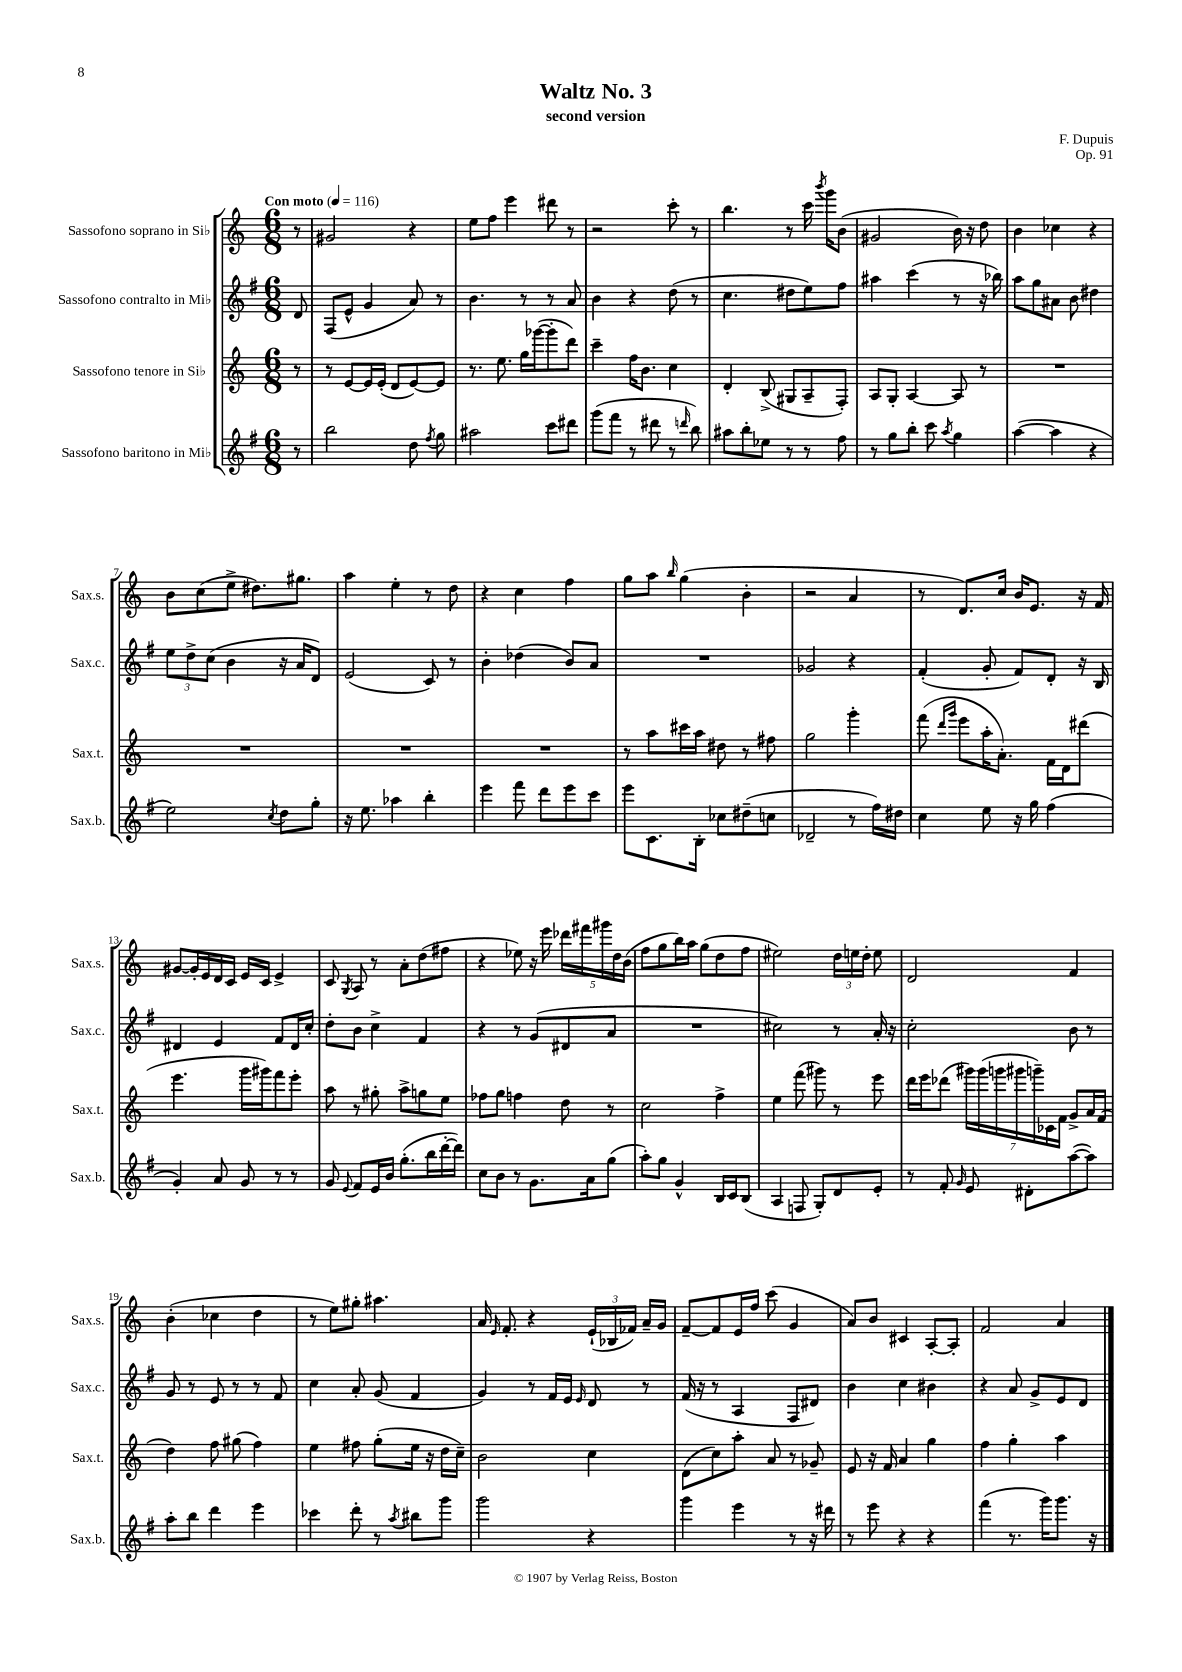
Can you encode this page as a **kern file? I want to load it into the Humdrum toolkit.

**kern	**kern	**kern	**kern
*staff4	*staff3	*staff2	*staff1
*clefG2	*clefG2	*clefG2	*clefG2
*k[f#]	*k[]	*k[f#]	*k[]
*M6/8	*M6/8	*M6/8	*M6/8
*MM116	*MM116	*MM116	*MM116
8r	8r	8d	8r
=	=	=	=
2bb	8r	(8F#	2g#
.	[8e	8e^^	.
.	16e]	4g	.
.	(16e'	.	.
.	8d	.	.
8dd	[8e)	8a)	4r
8qff#	.	.	.
8gg	8e]	8r	.
=	=	=	=
2aa#	8.r	4.b	8ee
.	.	.	8ff
.	8.ee	.	.
.	.	.	4eee
.	16gg	8r	.
.	([16ggg-	.	.
8ccc	8ggg-']	8r	8ddd#
8ddd#	8ddd)	8a	8r
=	=	=	=
(8ggg	4ccc~	4b	2r
8fff#	.	.	.
8r	16ff	4r	.
.	8.b	.	.
8ddd#	.	.	.
8r	4cc	(8dd	8ccc'
16qqddd	.	.	.
8bb)	.	8r	8r
=	=	=	=
8aa#	4d'	4.cc	4.bb
8bb'	.	.	.
8ee-	(8B^	.	.
8r	8G#	8dd#	8r
8r	8A~	8ee)	16ccc
.	.	.	8qbbb
.	.	.	16ggg
8ff#	8F')	8ff#	(8b
=	=	=	=
8r	8A	4aa#	2g#
8gg	8G'	.	.
8bb'	[4A	(4ccc	.
8ccc	.	.	.
8qaa	.	.	.
4gg	8A]	8r	16b)
.	.	.	16r
.	8r	16r	8dd
.	.	16bb-)	.
=	=	=	=
([4aa	2.r	8aa	4b
.	.	8gg	.
4aa]	.	8a#	4cc-
.	.	8b	.
4r	.	4dd#	4r
=	=	=	=
2ee)	2.r	12ee	8b
.	.	12dd^	.
.	.	.	(8cc
.	.	(12cc	.
.	.	4b	8ee^
.	.	.	8.dd#)
8qcc	.	.	.
8dd	.	16r	.
.	.	16a	8.gg#
8gg'	.	8d)	.
=	=	=	=
16r	2.r	(2e	4aa
8.ee	.	.	.
4aa-	.	.	4ee'
4bb'	.	8c)	8r
.	.	8r	8dd
=	=	=	=
4eee	2.r	4b'	4r
8fff#	.	(4dd-	4cc
8ddd	.	.	.
8eee	.	8b)	4ff
8ccc	.	8a	.
=	=	=	=
8eee	8r	2.r	8gg
8.c	8aa	.	8aa
.	.	.	16qqbb
.	16ccc#	.	(4gg
16B'	16aa	.	.
8cc-	8dd#	.	.
(8dd#~	8r	.	4b'
8cc	8ff#	.	.
=	=	=	=
2d-~	2gg	2g-	2r
8r	4ggg'	4r	4a
16ff#)	.	.	.
16dd#	.	.	.
=	=	=	=
4cc	(8fff	(4f#'	8r
.	16qqddd	.	.
.	16qqggg	.	.
.	8eee	.	8.d)
8ee	16aa'	8g'	.
.	8.a')	.	16cc
16r	.	8f#)	16b
16gg	.	.	8.e
(4ff#	16f	8d'	.
.	16d	.	.
.	(8ddd#	16r	16r
.	.	16B	16f
=	=	=	=
4g')	4.eee	4d#	[8g#
.	.	.	16g#']
.	.	.	16e
8a	.	4e	16d
.	.	.	16c
8g	16ggg	.	16e
.	16ggg#)	.	16c
8r	8fff	8f#	4e^
8r	8eee'	16d#	.
.	.	16cc'	.
=	=	=	=
8g	8aa	8dd'	8c
8qqe	.	.	8qG
8f#	8r	8b	8A
16e	8gg#'	4cc^	8r
16b	.	.	.
(8.gg'	8aa^	.	8a'
.	8gg	4f#	(8dd
16bb	.	.	.
[16ddd'	8ee	.	8ff#
16ddd])	.	.	.
=	=	=	=
8cc	8ff-	4r	4r
8b	8gg	.	.
8r	4ff	8r	8ee-)
8.g	.	(8g	16r
.	.	.	16eee
.	8dd	8d#	20ddd-
.	.	.	20fff#
16a	.	.	.
.	.	.	20ggg#
(8gg	8r	8a	.
.	.	.	20dd
.	.	.	(20b
=	=	=	=
8aa')	2cc	2.r	8ff
8gg	.	.	8gg
4g^^	.	.	16bb)
.	.	.	16aa
.	.	.	(8gg
16B	4ff^	.	8dd
16c	.	.	.
(8B	.	.	8ff
=	=	=	=
4A	4ee	2cc#)	2ee#)
8F	(8fff	.	.
8G')	8ggg#)	.	.
8d	8r	8r	24dd
.	.	.	24ee
.	.	.	24dd'
8e'	8eee	16a'	8ee
.	.	16r	.
=	=	=	=
8r	16ddd	2cc'	2d
.	16eee	.	.
8f#'	(8ddd-	.	.
16qqg	.	.	.
8e	28ggg#)	.	.
.	(28ggg#	.	.
.	28ggg	.	.
.	28ggg#	.	.
8d#'	.	.	.
.	28ggg~)	.	.
.	28c-	.	.
.	28f	.	.
([8aa	8g^	8b	4f
8aa])	16a	8r	.
.	(16f	.	.
=	=	=	=
8aa'	4dd)	8g	(4b'
8bb	.	8r	.
4ddd	8ff	8e	4cc-
.	(8gg#	8r	.
4eee	4ff)	8r	4dd
.	.	8f#	.
=	=	=	=
4ccc-	4ee	4cc	8r
.	.	.	8ee)
8ddd'	8ff#	8a'	8gg#'
8r	(8gg'	(8g	4.aa#
8qaa	.	.	.
8bb#	16ee	4f#	.
.	16r	.	.
8ggg	16dd	.	.
.	16cc~)	.	.
=	=	=	=
2ggg	2b	4g)	16a
.	.	.	16qqe
.	.	.	8.f'
.	.	8r	4r
.	.	16f#	.
.	.	16e	.
.	.	16qqe	.
4r	4cc	8d	(24e`
.	.	.	24B-
.	.	.	24f-)
.	.	8r	16a~
.	.	.	16g
=	=	=	=
4ggg	(8d	(16f#	[8f~
.	.	16r	.
.	8cc)	8r	8f]
4eee	8aa'	4A	16e
.	.	.	16ff
.	8a	.	(8ccc
8r	8r	8F#	4g
16r	8g-~	8d#)	.
16ddd#	.	.	.
=	=	=	=
8r	8e	4b	8a)
8eee	16r	.	8b
.	16f	.	.
4r	4a	4cc	4c#
4r	4gg	4b#	[8A'
.	.	.	8A']
=	=	=	=
(4fff#	4ff	4r	2f
8.r	4gg'	8a	.
.	.	8g^	.
16ggg)	.	.	.
8.ggg	4aa	8e	4a
.	.	8d	.
16r	.	.	.
==	==	==	==
*-	*-	*-	*-
